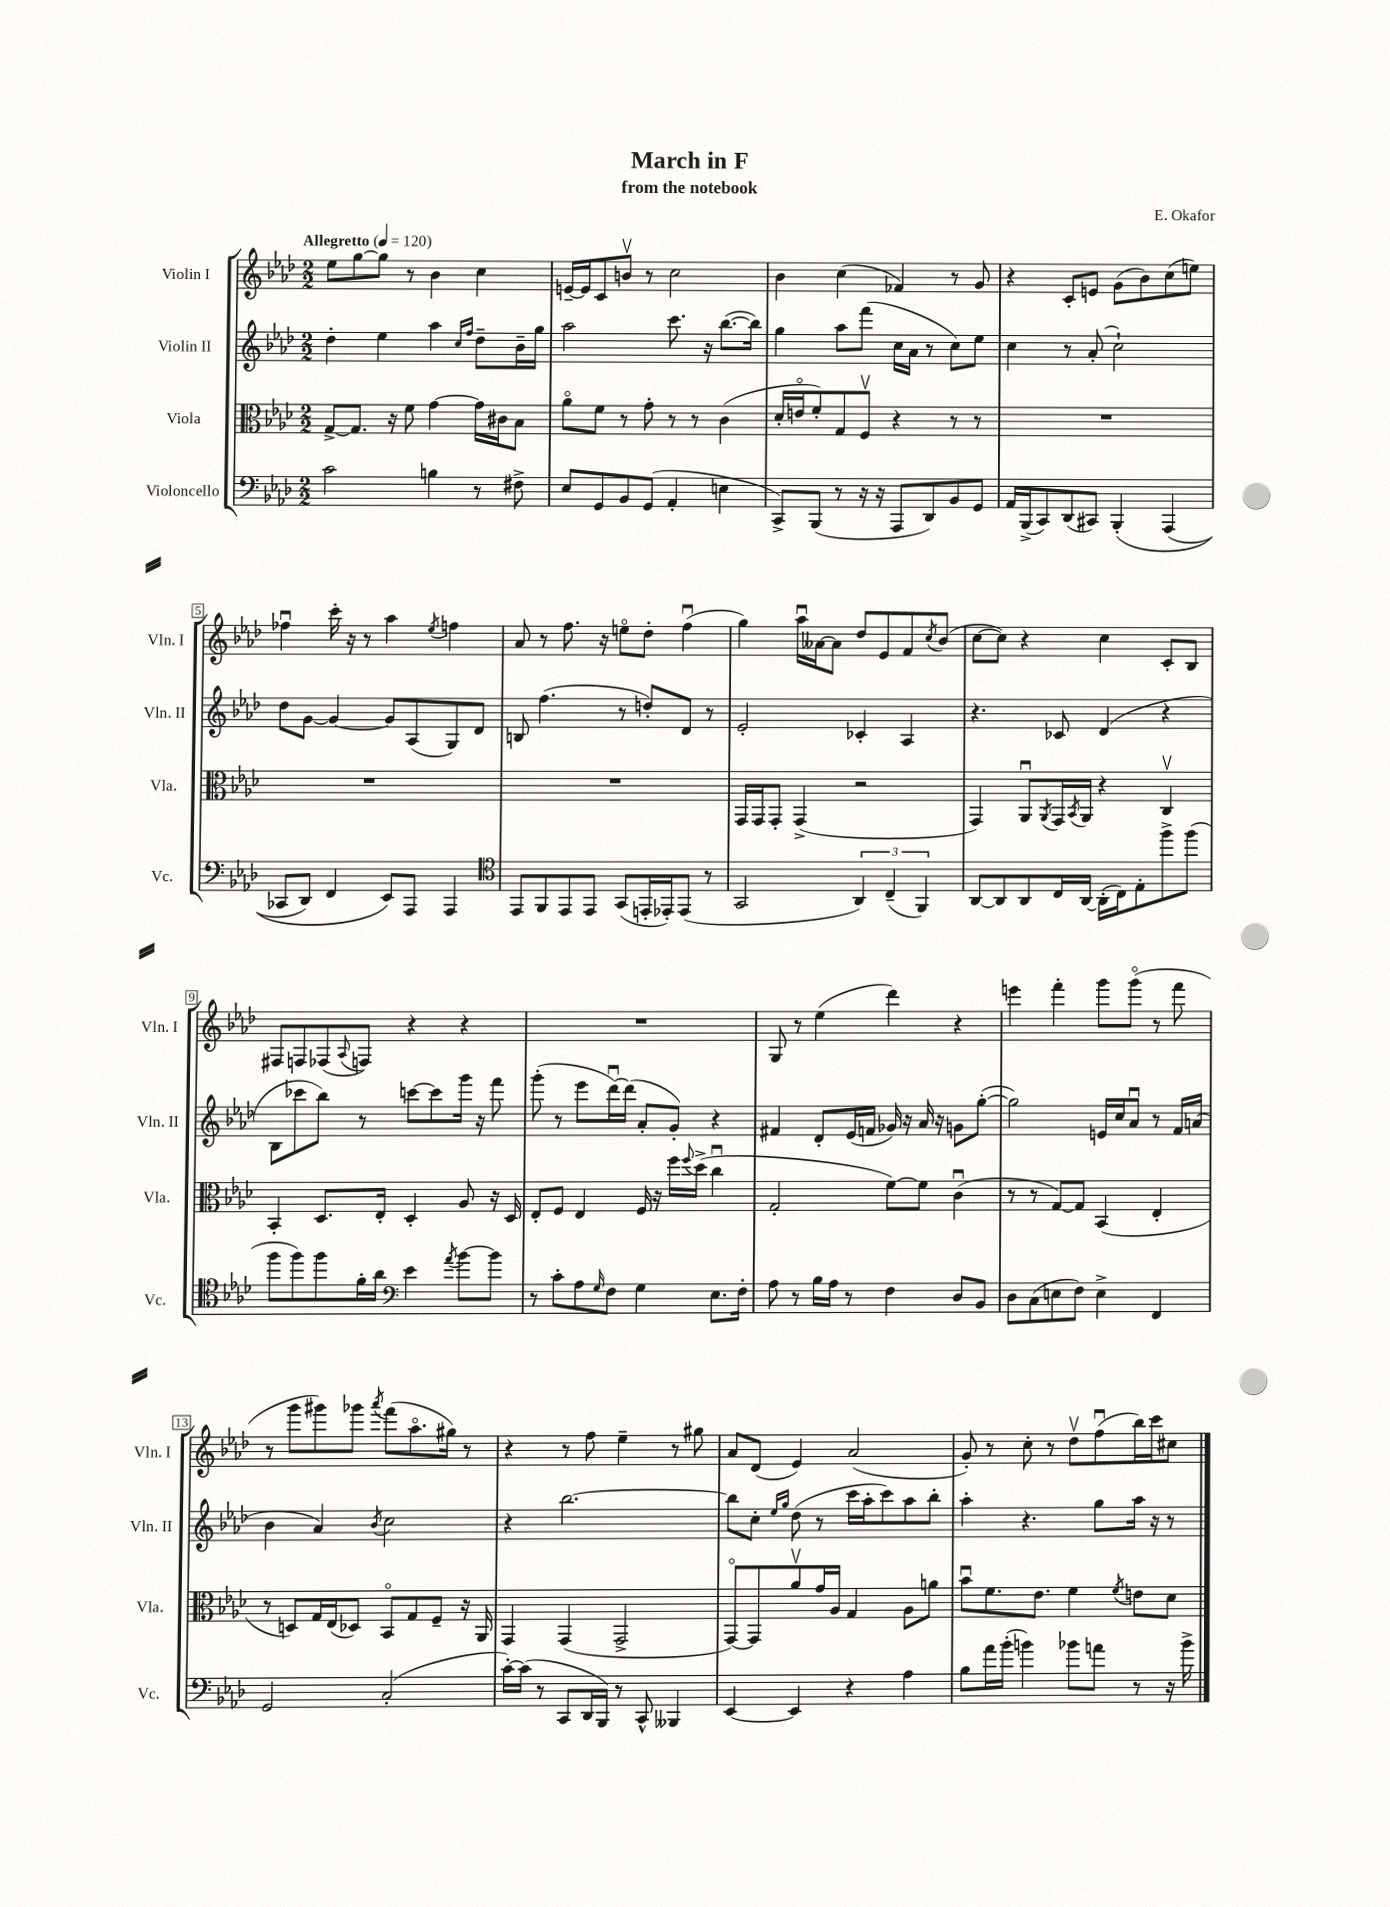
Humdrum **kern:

**kern	**kern	**kern	**kern
*staff4	*staff3	*staff2	*staff1
*clefF4	*clefC3	*clefG2	*clefG2
*k[b-e-a-d-]	*k[b-e-a-d-]	*k[b-e-a-d-]	*k[b-e-a-d-]
*M2/2	*M2/2	*M2/2	*M2/2
*MM120	*MM120	*MM120	*MM120
2c	[8G^	4dd-'	8ee-
.	8.G]	.	[8gg
.	.	4ee-	8gg]
.	16r	.	.
.	8f	.	8r
4B	[4g	4aa-	4b-
.	.	16qqcc	.
.	.	16qqff	.
8r	16g]	8dd-~	4cc
.	16c#	.	.
8F#^	8B-	16b-~	.
.	.	16gg	.
=	=	=	=
8E-	8a-o	2aa-	[16e~
.	.	.	16e]
8GG	8f	.	8c
8BB-	8r	.	8bv
(8GG	8g'	.	8r
4AA-'	8r	8.ccc	2cc
.	8r	.	.
.	.	16r	.
4E	(4c	([8.bb-	.
.	.	16bb-])	.
=	=	=	=
8CC^)	16d-'	4gg	4b-
.	16eo	.	.
(8BBB-	8f')	.	.
8r	8G	8aa-	(4cc
16r	8Fv	(8fff	.
16r	.	.	.
8AAA-	4r	16cc	4f-)
.	.	16a-	.
8DD-)	.	8r	.
8BB-	8r	8cc)	8r
8GG	8r	8ee-	8g
=	=	=	=
16AA-	1r	4cc	4r
(16BBB-^	.	.	.
8CC)	.	.	.
(8DD-	.	8r	8c'
8CC#)	.	(8a-'	8e
&(4BBB-'	.	2cc`)	(8g
.	.	.	8b-)
(4AAA-	.	.	(8cc
.	.	.	8ee)
=	=	=	=
8CC-	1r	8dd-	4ff-u
8DD-)	.	[8g	.
4FF	.	4g_	16ccc'
.	.	.	16r
.	.	.	8r
8EE-&)	.	8g]	4aa-
8AAA-	.	(8A-	.
.	.	.	8qee-
4AAA-	.	8G)	4ff
.	.	8d-	.
=	=	=	=
*clefC4	*	*	*
8EE-	1r	8B	8a-
8FF	.	(4.ff	8r
8EE-	.	.	8.ff
8EE-	.	.	.
.	.	.	16r
(8GG	.	8r	8eeo
16EE'	.	8dd')	8dd-'
16EE-')	.	.	.
(8EE-	.	8d-	(4ffu
8r	.	8r	.
=	=	=	=
2GG	16GG	2e-'	4gg)
.	16GG	.	.
.	8GG'	.	.
.	(4GG^	.	16aa-u
.	.	.	[16a--
.	.	.	8a--]
6AA-)	2r	4c-'	8dd-
.	.	.	8e-
(6C~	.	.	.
.	.	4A-	8f
6FF)	.	.	.
.	.	.	8qcc
.	.	.	(8b-
=	=	=	=
[8AA-	4GG)	4.r	[8cc
8AA-]	.	.	8cc])
8AA-	8AA-u	.	4r
.	8qAA-	.	.
16C	16GG	8c-	.
.	8qBB-	.	.
[16AA-	16AA-	.	.
(16AA-']	4r	(4d-	4cc
16C)	.	.	.
8E-'	.	.	.
8ff^	4Cv	4r	8c'
(8ff	.	.	8B-
=	=	=	=
8ff	4BB-'	8B-	8F#
8ff)	.	8ccc-	8F
8ff	8.D-	8bb-)	(8F-
.	.	.	8qqA-
16f'	.	8r	8F)
16a-	16E-'	.	.
*clefF4	*	*	*
4e-	4D-'	[8ccc	4r
.	.	8ccc]	.
8qa-	.	.	.
[8b-	8A-	16ggg	4r
.	.	16r	.
8b-]	16r	8fff	.
.	16D-	.	.
=	=	=	=
8r	8E-'	(8ggg'	1r
8c'	8F	8r	.
8A-	4E-	8eee-	.
16qqG	.	.	.
8F	.	[16ddd-u)	.
.	.	(16ddd-]	.
4G	16F	8a-'	.
.	16r	.	.
.	16ff	8g')	.
.	8qqff	.	.
.	(16dd-^	.	.
8.E-	4ccu	4r	.
16F'	.	.	.
=	=	=	=
8A-	2G'	4f#	8G
8r	.	.	8r
16B-	.	8d-'	(4ee-
16A-	.	.	.
8r	.	(16e-	.
.	.	16f	.
4F	[8f)	16g-)	4ddd-)
.	.	16r	.
.	8f]	16a-	.
.	.	16r	.
8D-	(4cu	8g	4r
8BB-	.	([8gg'	.
=	=	=	=
8D-	8r	2gg])	4eee
(8C	8r	.	.
8E	[8G)	.	4fff'
8F)	8G]	.	.
4E^	(4BB-	16e	8ggg
.	.	16cc	.
.	.	8a-u	(8gggo
4FF	4E-'	8r	8r
.	.	16f	8fff
.	.	(16a	.
=	=	=	=
2GG	8r	4b-	8r
.	8D)	.	8ggg
.	16G	4a-)	8ggg#)
.	(16E-	.	.
.	8D-)	.	8ggg-
.	.	8qb-	8qaaa-
(2C'	8BB-o	2cc	(8fff
.	8G	.	8.aa-o
.	8F~	.	.
.	.	.	16gg#)
.	16r	.	8r
.	16AA-	.	.
=	=	=	=
[16c')	4GG	4r	4r
(16c]	.	.	.
8r	.	.	.
8CC	(4GG	[2.bb-	8r
16DD-	.	.	8ff
16BBB-)	.	.	.
8r	2GG^	.	4ee-~
8CC^^	.	.	.
4BBB--	.	.	8r
.	.	.	8gg#
=	=	=	=
[4EE-	[8GGo)	8bb-]	8a-
.	8GG]	8cc'	(8d-
.	.	16qqee-	.
.	.	16qqgg	.
4EE-]	8a-v	(8dd-	4e-)
.	16g	8r	.
.	16A-	.	.
4r	4G	16ccc	(2a-
.	.	16aa-'	.
.	.	8ccc)	.
4A-	8A-	8aa-	.
.	8a	8bb-'	.
=	=	=	=
8B-	8b-u	4aa-'	8g')
16a-	8.f	.	8r
(16b-'	.	.	.
4b)	.	4.r	8cc'
.	8.e-	.	.
.	.	.	8r
8b-	4f	.	8dd-v
8a	.	8gg	(8ffu
.	8qf	.	.
8r	8e	16aa-	16bb-)
.	.	16r	16ccc
16r	8d-	8r	8cc#
16b-^	.	.	.
==	==	==	==
*-	*-	*-	*-
